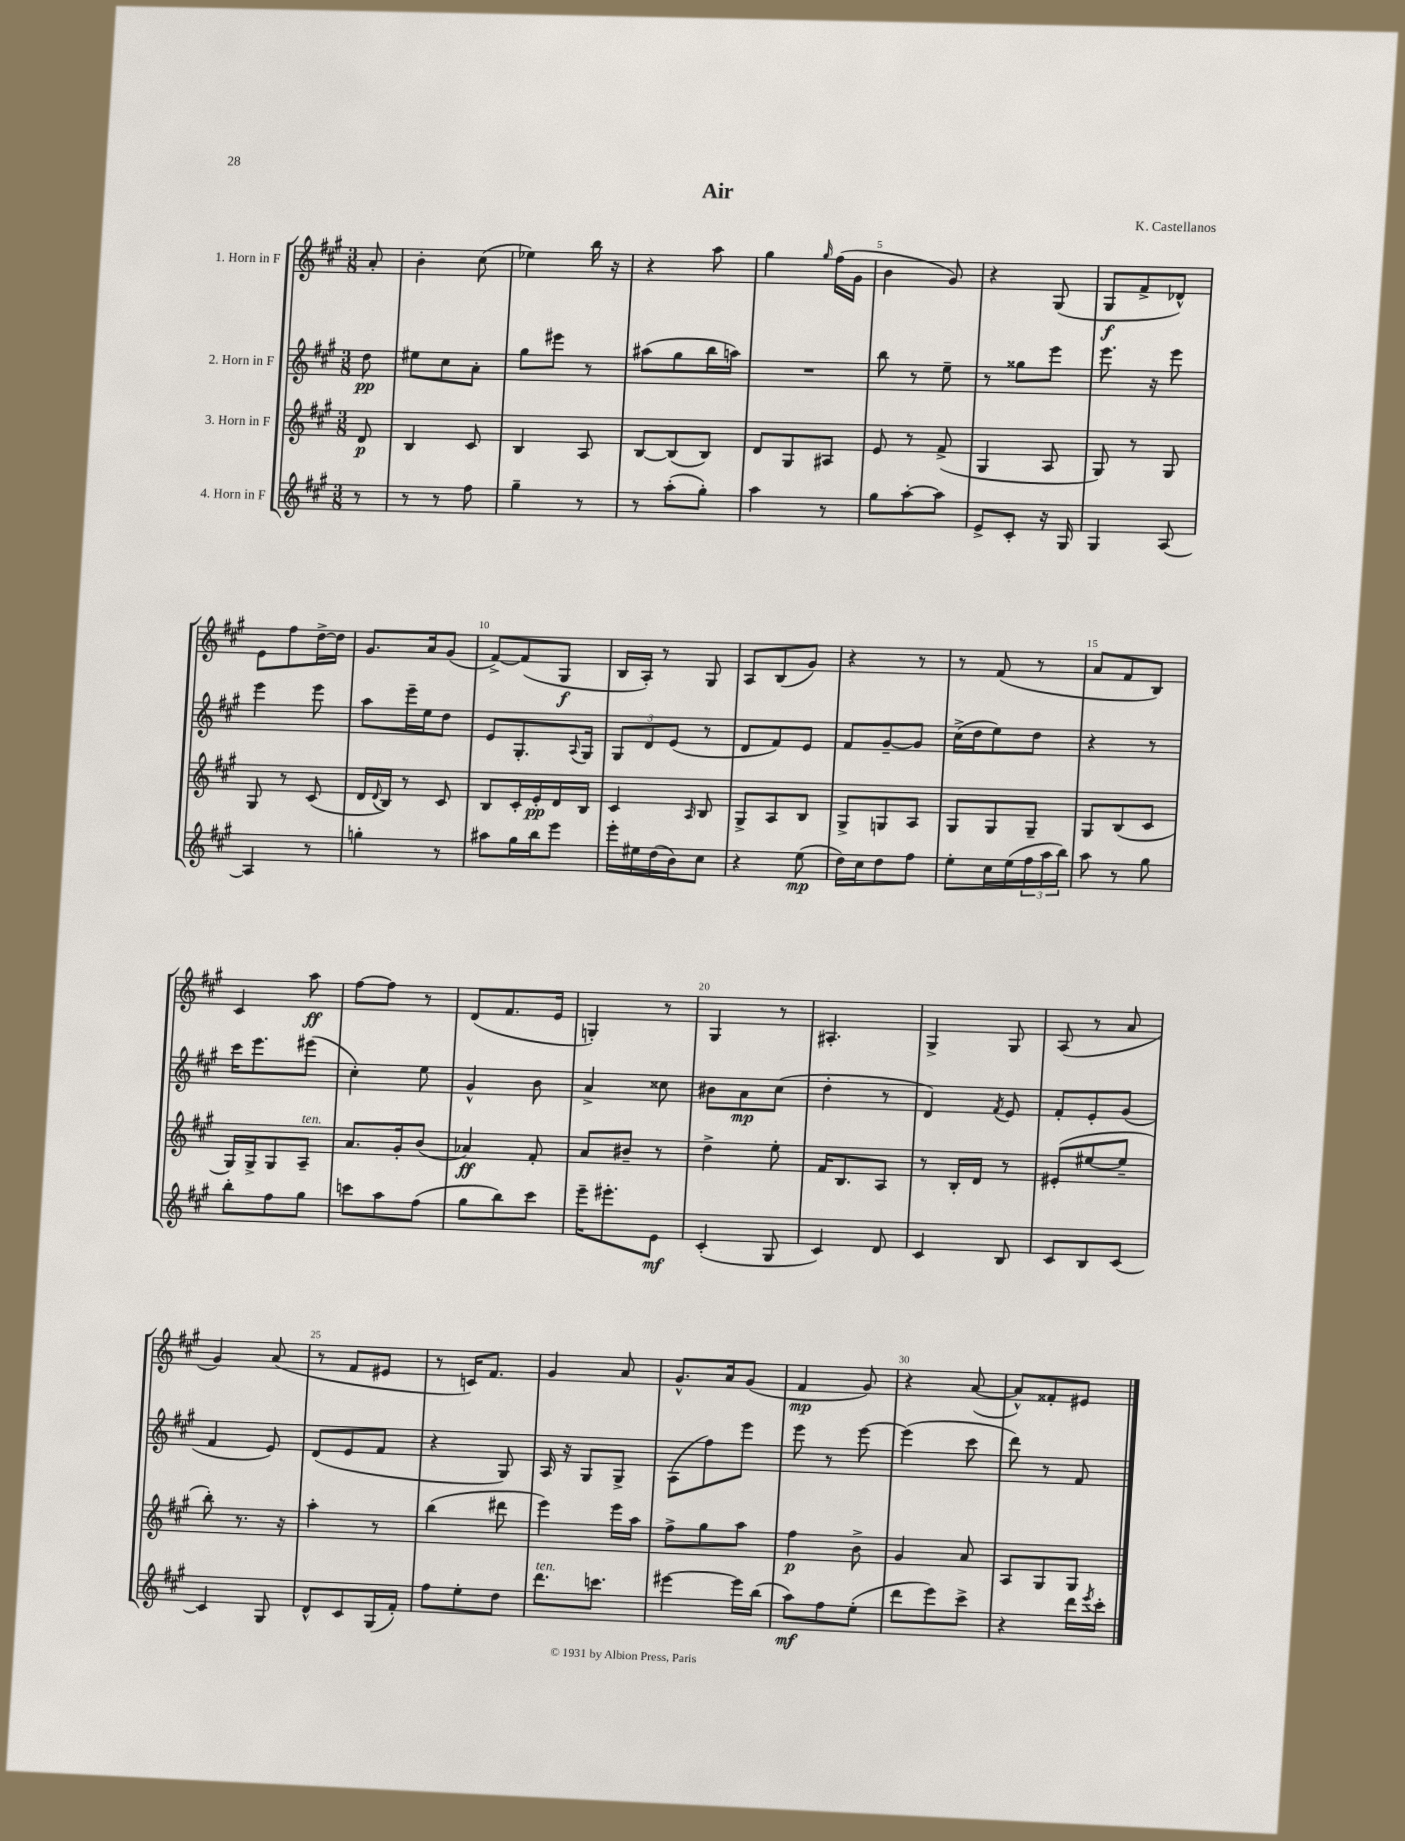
\header { title = "Air" composer = "K. Castellanos" }
<<
\new StaffGroup <<
\new Staff = "s0" \with { instrumentName = "1. Horn in F" } {
    \clef treble \key a \major \numericTimeSignature \time 3/8 \partial 8
    a'8-. |
    b'4-. cis''8( |
    ees''4) b''16 r16 |
    r4 a''8 |
    gis''4 \grace { gis''16 } fis''16( gis'16 |
    b'4 gis'8) |
    r4 gis8( |
    gis8\f fis'8-> des'8-^) |
    e'8 fis''8 d''16~-> d''16 |
    gis'8. a'16 gis'8( |
    fis'8~->) fis'8( gis8\f |
    b16 a16-.) r8 gis8 |
    a8 b8( gis'8) |
    r4 r8 |
    r8 fis'8( r8 |
    a'8 fis'8 b8) |
    cis'4 a''8\ff |
    fis''8~ fis''8 r8 |
    d'8( fis'8. e'16 |
    g4-.) r8 |
    gis4 r8 |
    ais4.-. |
    gis4-> gis8 |
    a8( r8 a'8 |
    gis'4) a'8( |
    r8 fis'8 eis'8 |
    r8 c'16) fis'8. |
    gis'4 a'8 |
    gis'8.-^ a'16 gis'8( |
    fis'4\mp gis'8) |
    r4 a'8~( |
    a'8-^) fisis'8-. eis'8 \bar "|." |
}
\new Staff = "s1" \with { instrumentName = "2. Horn in F" } {
    \clef treble \key a \major \numericTimeSignature \time 3/8 \partial 8
    d''8\pp |
    eis''8 cis''8 a'8-. |
    gis''8 eis'''8 r8 |
    ais''8( gis''8 b''16 a''16) |
    R4. |
    b''8 r8 e''8-- |
    r8 gisis''8 e'''8 |
    e'''8. r16 e'''8 |
    e'''4 e'''8 |
    a''8 e'''16-- e''16 d''8 |
    e'8 gis8.-. \appoggiatura { a8 } gis16 |
    \tuplet 3/2 { gis8 d'8 e'8( } r8 |
    d'8 fis'8) e'8 |
    fis'8 gis'8~-- gis'8 |
    cis''16->( d''16 e''8) d''8 |
    r4 r8 |
    cis'''16 e'''8. eis'''8( |
    cis''4-.) e''8 |
    gis'4-^ b'8 |
    a'4-> cisis''8 |
    bis'8 a'8\mp cis''8( |
    d''4-. r8 |
    d'4) \acciaccatura { fis'8 } e'8 |
    fis'8-. e'8-. gis'8( |
    fis'4 e'8) |
    d'8( e'8 fis'8 |
    r4 gis8) |
    a16 r16 gis8 gis8-> |
    a8( fis''8) e'''8 |
    e'''8 r8 e'''8~ |
    e'''4( cis'''8 |
    d'''8) r8 fis'8 \bar "|." |
}
\new Staff = "s2" \with { instrumentName = "3. Horn in F" } {
    \clef treble \key a \major \numericTimeSignature \time 3/8 \partial 8
    d'8\p |
    b4 cis'8 |
    b4 a8 |
    b8~ b8( b8) |
    d'8 gis8 ais8 |
    e'8 r8 fis'8->( |
    gis4 a8 |
    gis8) r8 gis8 |
    gis8 r8 cis'8( |
    d'16 \appoggiatura { d'8 } b16) r8 cis'8 |
    b8 cis'16-. e'16-.\pp d'16 b16 |
    cis'4 \grace { a16 } b8 |
    gis8-> a8 b8 |
    gis8-> g8 a8 |
    gis8 gis8 gis8-- |
    gis8 b8( cis'8 |
    gis16) gis16-> gis8 a8--^\markup { \italic "ten." } |
    a'8. gis'16-. b'8( |
    aes'4\ff) fis'8-. |
    a'8 bis'8-- r8 |
    d''4-> e''8-. |
    fis'16 b8. a8 |
    r8 b16-. d'16 r8 |
    eis'8-.( eis''8~ eis''8-- |
    b''8-.) r8. r16 |
    a''4-. r8 |
    b''4( dis'''8 |
    e'''4) e'''16 a''16 |
    fis''8-> gis''8 a''8 |
    fis''4\p b'8-> |
    gis'4 a'8 |
    a8 gis8 gis8 \bar "|." |
}
\new Staff = "s3" \with { instrumentName = "4. Horn in F" } {
    \clef treble \key a \major \numericTimeSignature \time 3/8 \partial 8
    r8 |
    r8 r8 fis''8 |
    gis''4-- r8 |
    r8 a''8-.( gis''8-.) |
    a''4 r8 |
    gis''8 a''8~-. a''8 |
    e'8-> cis'8-. r16 gis16 |
    gis4 a8~ |
    a4 r8 |
    g''4-. r8 |
    ais''8 gis''16 b''16 e'''8 |
    e'''16-. eis''16 d''16( b'16) cis''8 |
    r4 e''8\mp( |
    d''16) cis''16 d''8 fis''8 |
    e''8-. cis''16 e''16( \tuplet 3/2 { fis''16 a''16 b''16) } |
    a''8 r8 gis''8 |
    b''8-. fis''8 gis''8 |
    c'''8 a''8 fis''8( |
    gis''8 b''8) cis'''8 |
    e'''16-- eis'''8.-. e'8\mf |
    cis'4-.( gis8 |
    cis'4) d'8 |
    cis'4 b8 |
    cis'8 b8 cis'8~ |
    cis'4 gis8 |
    d'8-^ cis'8 gis16( fis'16-.) |
    fis''8 e''8-. d''8 |
    d'''8.^\markup { \italic "ten." } c'''8. |
    eis'''4~ eis'''16 b''16( |
    a''8\mf) fis''8 e''8-.( |
    d'''8 e'''8) cis'''8-> |
    r4 d'''16 \acciaccatura { e'''8 } cis'''16-. \bar "|." |
}
>>
>>
\layout { \context { \Score \override BarNumber.break-visibility = ##(#f #t #t) barNumberVisibility = #(every-nth-bar-number-visible 5) } }
